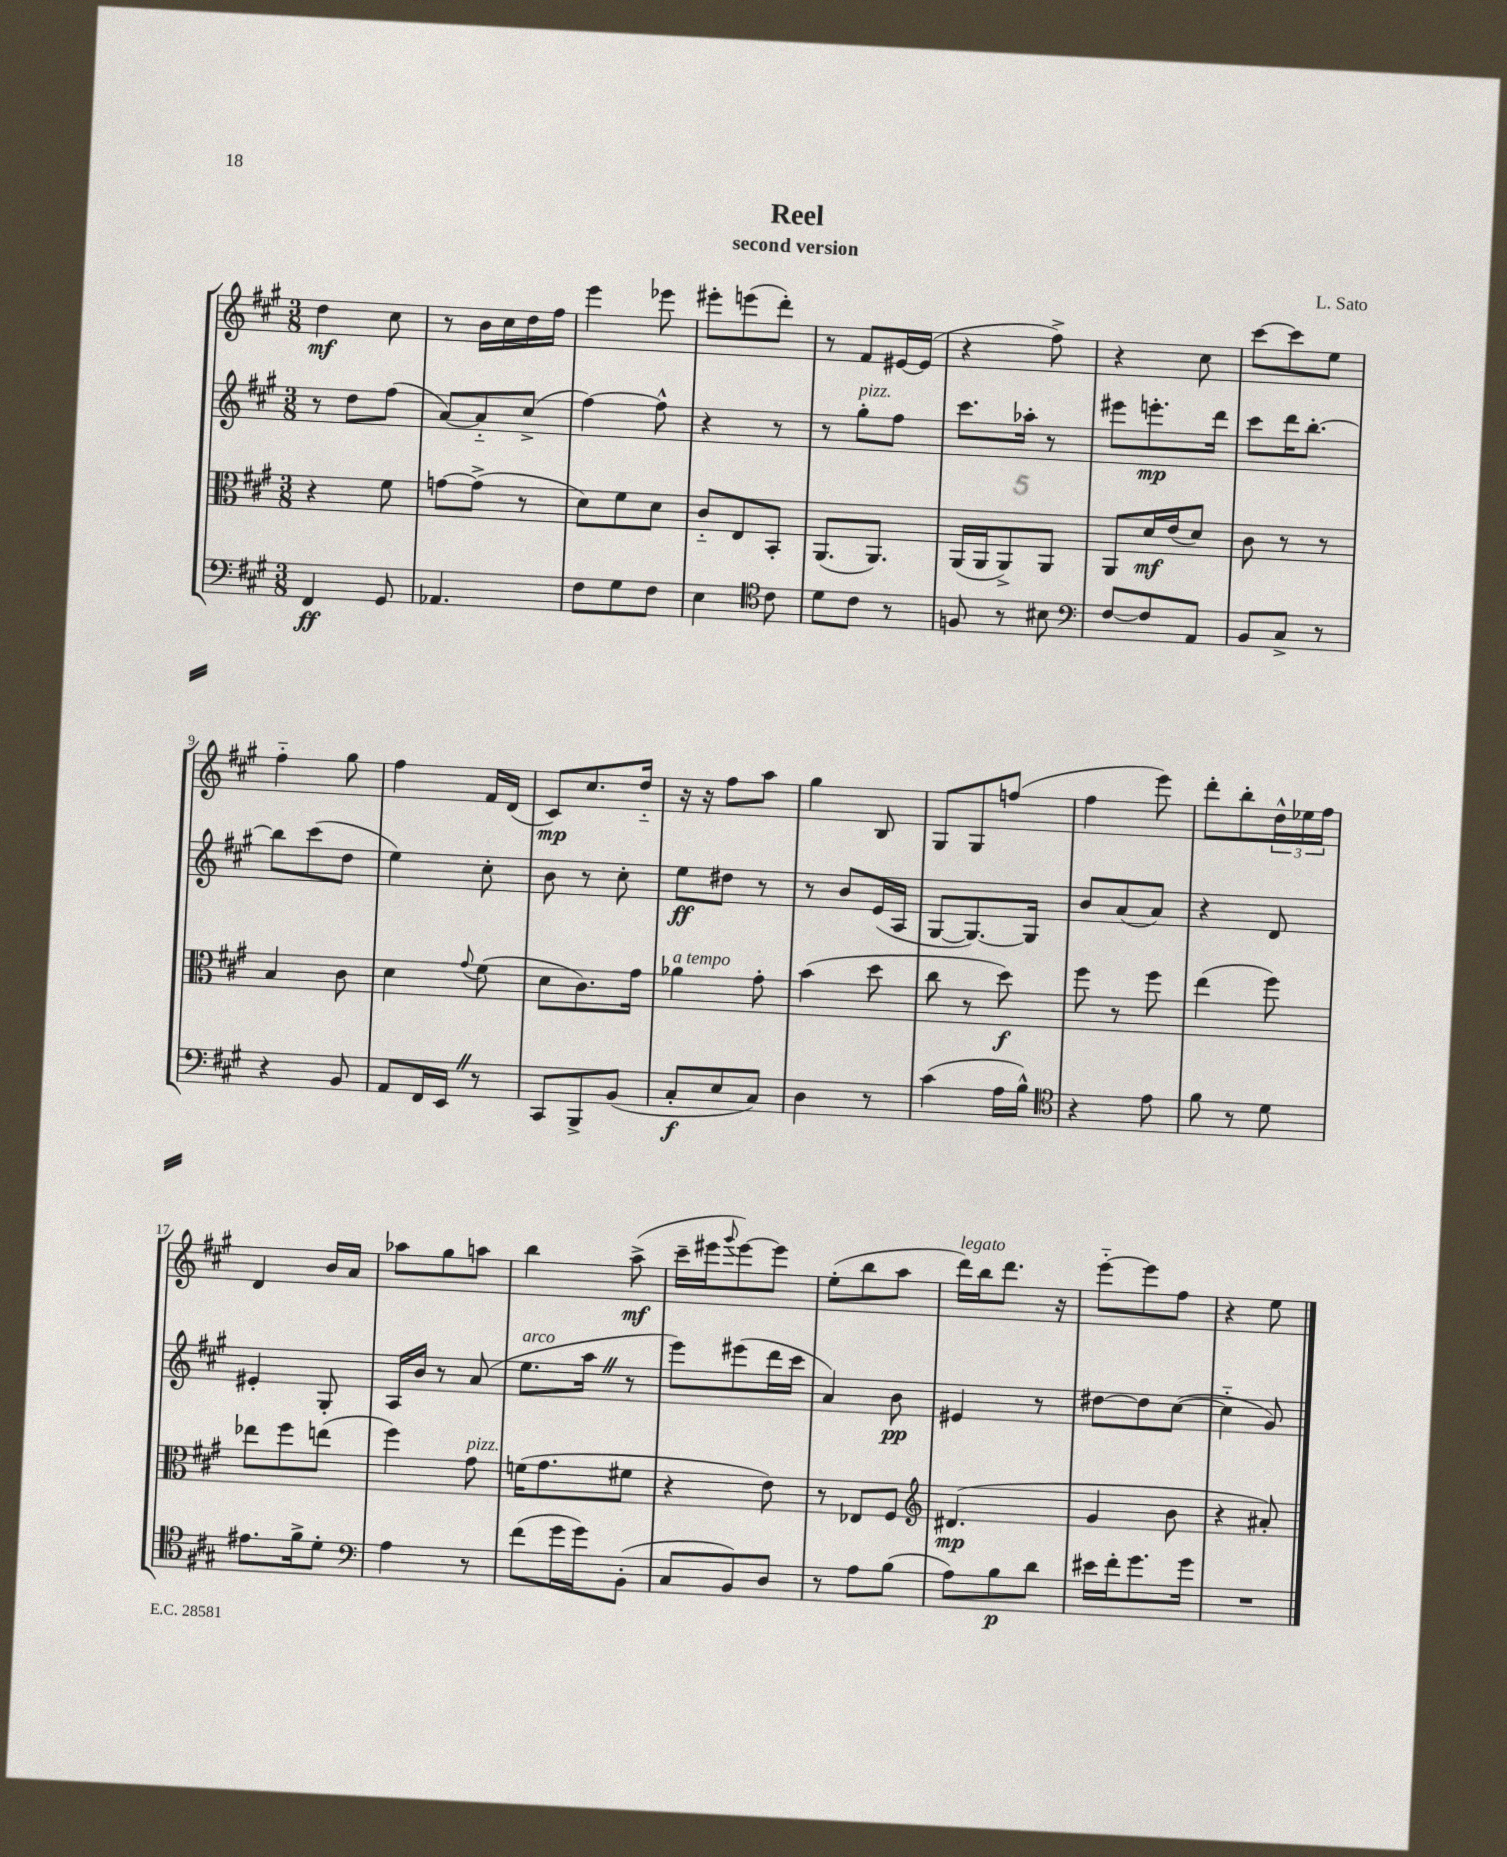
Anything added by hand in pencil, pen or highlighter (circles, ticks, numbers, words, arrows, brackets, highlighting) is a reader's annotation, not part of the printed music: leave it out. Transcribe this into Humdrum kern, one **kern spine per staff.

**kern	**kern	**kern	**kern
*staff4	*staff3	*staff2	*staff1
*clefF4	*clefC3	*clefG2	*clefG2
*k[f#c#g#]	*k[f#c#g#]	*k[f#c#g#]	*k[f#c#g#]
*M3/8	*M3/8	*M3/8	*M3/8
4FF#	4r	8r	4dd
.	.	8dd	.
8GG#	8f#	(8ff#	8cc#
=	=	=	=
4.AA-	[8g	[8a)	8r
.	(8g^]	8a'~]	16b
.	.	.	16cc#
.	8r	(8cc#^	16dd
.	.	.	16ff#
=	=	=	=
8F#	8d)	[4ff#)	4eee
8G#	8f#	.	.
8F#	8d	8ff#^^]	8eee-
=	=	=	=
4E	8c#'~	4r	8eee#'
.	8E	.	(8eee
*clefC4	*	*	*
8c#	8BB'	8r	8ddd')
=	=	=	=
8d	(8.AA	8r	8r
8c#	.	8gg#'	8f#
.	8.AA)	.	.
8r	.	8ff#	[16e#
.	.	.	(16e#]
=	=	=	=
8F	(16AA	8.ccc#	4r
.	16AA	.	.
8r	8AA^)	.	.
.	.	16aa-'	.
8B#	8AA	8r	8ff#^)
=	=	=	=
*clefF4	*	*	*
[8F#	8AA	8eee#	4r
8F#]	16d	8.eee'	.
.	(16e	.	.
8AA	8d)	.	8cc#
.	.	16ddd	.
=	=	=	=
8BB	8c#	8ccc#	[8ccc#
8C#^	8r	16ddd	8ccc#]
.	.	[8.bb'	.
8r	8r	.	8ee
=	=	=	=
4r	4B	8bb]	4ff#'~
.	.	(8ccc#	.
8BB	8c#	8dd	8gg#
=	=	=	=
8AA	4d	4ee)	4ff#
16FF#	.	.	.
16EE	.	.	.
.	8qqg#	.	.
8r	(8f#	8cc#'	16f#
.	.	.	(16d
=	=	=	=
8CC#	8d	8b	8c#)
8BBB^	8.c#)	8r	8.cc#
(8BB	.	8cc#'	.
.	16g#	.	16dd'~
=	=	=	=
8C#'	4a-	8ee	16r
.	.	.	16r
8E	.	8dd#	8ff#
8C#)	8g#'	8r	8aa
=	=	=	=
4D	(4b	8r	4gg#
.	.	8b	.
8r	8dd	(16e	8B
.	.	16A	.
=	=	=	=
(4c#	8cc#	[8G#	8G#
.	8r	8.G#_)	8G#
16A	8dd)	.	(8ff
16B^^)	.	16G#]	.
=	=	=	=
*clefC4	*	*	*
4r	8ff#	8b	4ff#
.	8r	(8a	.
8e	8ff#	8a)	8eee)
=	=	=	=
8f#	(4ee	4r	8ddd'
8r	.	.	8bb'
8d	8ff#)	8d	24dd^^
.	.	.	24ee-
.	.	.	24ff#
=	=	=	=
8.e#	8ee-	4e#'	4d
.	8ff#	.	.
16f#^	.	.	.
8d'	(8ee	8G#'	16b
.	.	.	16a
=	=	=	=
*clefF4	*	*	*
4A	4ff#)	16A	8aa-
.	.	16b	.
.	.	8r	8gg#
8r	8g#	(8a	8aa
=	=	=	=
(8f#	(16f	8.ee	4bb
.	8.g#	.	.
16g#	.	.	.
16g#)	.	16aa	.
(8BB'	8f#	8r	(8aa^
=	=	=	=
8C#	4r	8eee)	16ccc#~
.	.	.	16eee#
.	.	.	8qqggg#
8BB)	.	(8eee#	[8eee#)
8D	8e)	16ddd	8eee#]
.	.	16ccc#	.
=	=	=	=
8r	8r	4a)	(8ee'
8A	8E-	.	8bb
(8B	8F#	8b	8aa
=	=	=	=
*	*clefG2	*	*
8A)	(4.d#	4e#	16ddd)
.	.	.	16bb
8B	.	.	8.ddd
8d	.	8r	.
.	.	.	16r
=	=	=	=
16e#	4g#	[8dd#	[8eee'~
16f#'	.	.	.
8.g#	.	8dd#]	8eee]
.	8b	([8cc#	8ff#
16g#	.	.	.
=	=	=	=
4.r	4r	4cc#'~]	4r
.	8a#')	8g#)	8ee
==	==	==	==
*-	*-	*-	*-
